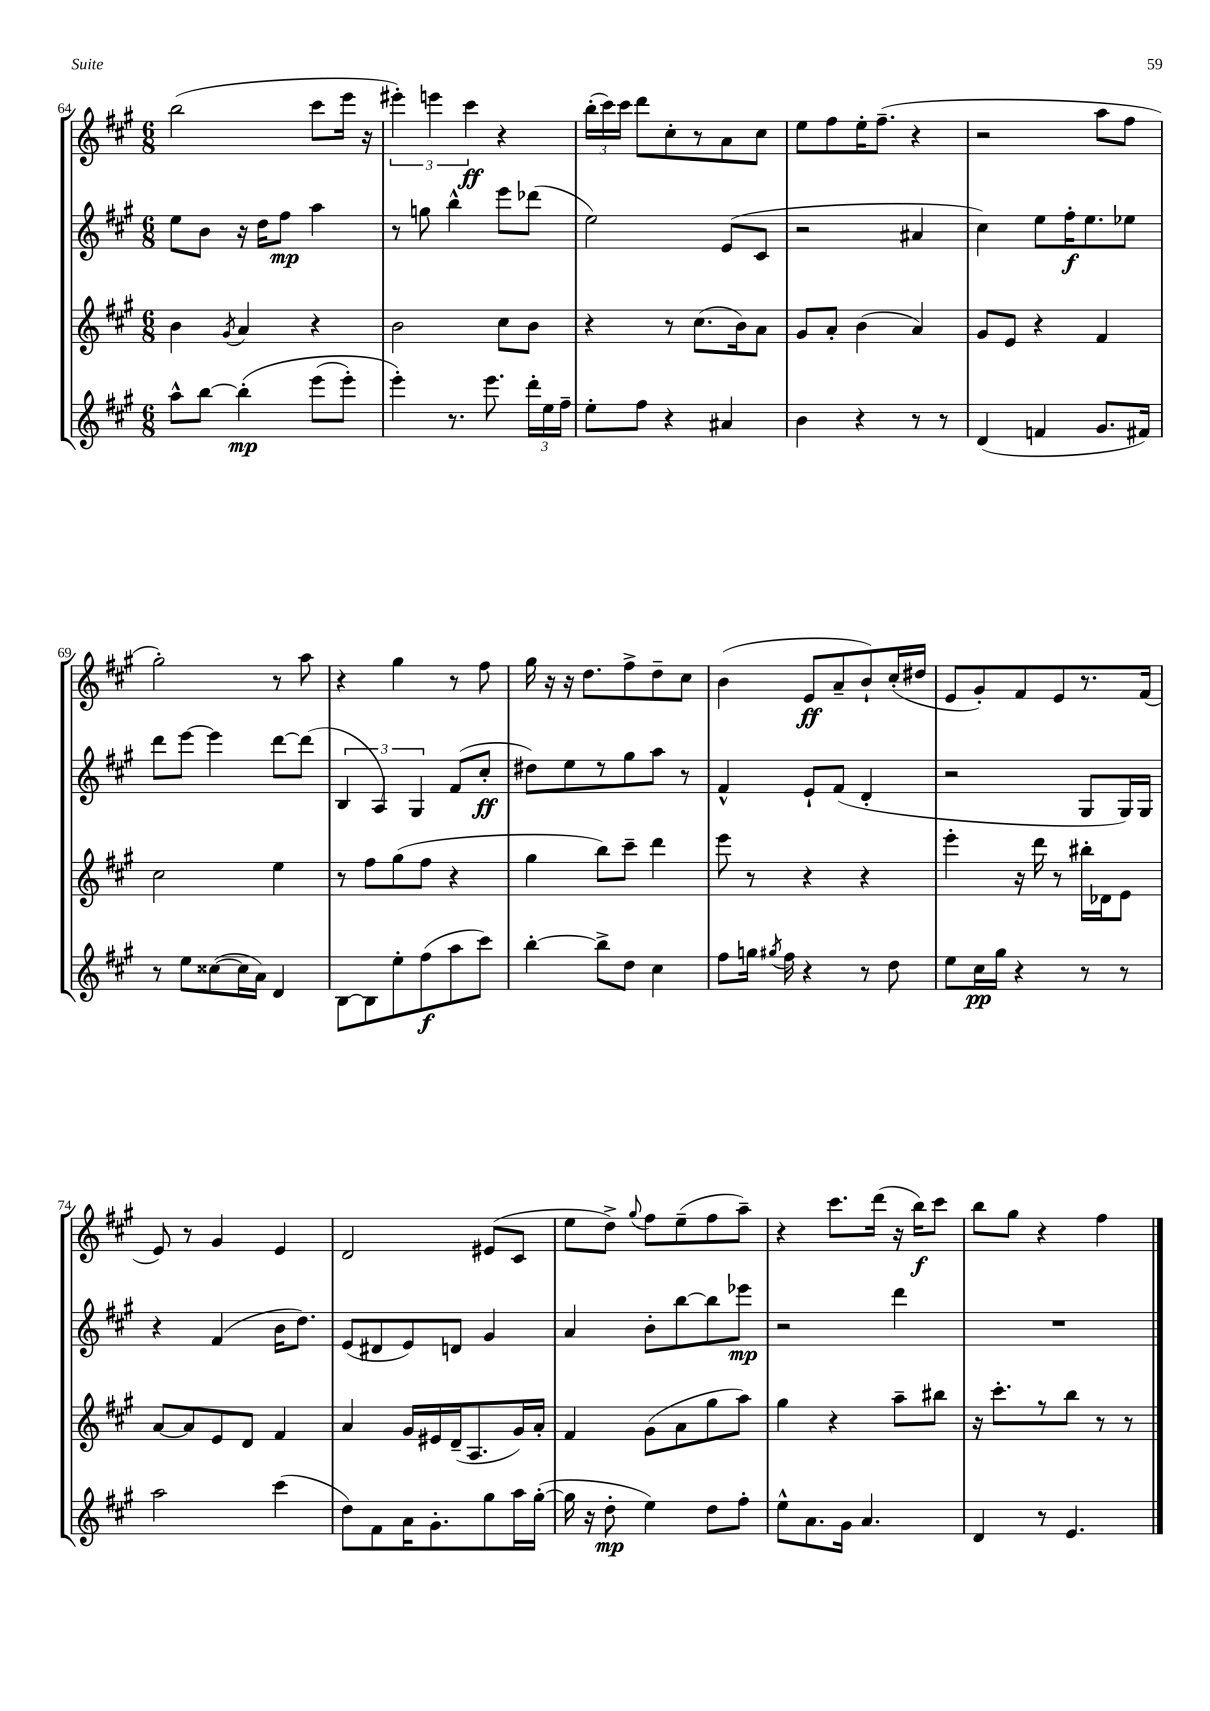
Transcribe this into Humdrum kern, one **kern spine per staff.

**kern	**kern	**kern	**kern
*staff4	*staff3	*staff2	*staff1
*clefG2	*clefG2	*clefG2	*clefG2
*k[f#c#g#]	*k[f#c#g#]	*k[f#c#g#]	*k[f#c#g#]
*M6/8	*M6/8	*M6/8	*M6/8
8aa^^	4b	8ee	(2bb
[8bb	.	8b	.
.	8qg#	.	.
&(4bb']	4a	16r	.
.	.	16dd	.
.	.	8ff#	.
(8eee	4r	4aa	8ccc#
8eee')	.	.	16eee
.	.	.	16r
=	=	=	=
4eee'&)	2b	8r	6eee#')
.	.	8gg	.
.	.	.	6eee
8.r	.	4bb^^	.
.	.	.	6ccc#
8.eee	.	.	.
.	8cc#	8eee	4r
24ddd'	8b	(8ddd-	.
24ee	.	.	.
24ff#~	.	.	.
=	=	=	=
8ee'	4r	2ee)	(24bb'
.	.	.	24ccc#)
.	.	.	24ccc#
8ff#	.	.	8ddd
4r	8r	.	8cc#'
.	(8.cc#	.	8r
4a#	.	(8e	8a
.	16b)	.	.
.	8a	8c#	8cc#
=	=	=	=
4b	8g#	2r	8ee
.	8a'	.	8ff#
4r	(4b	.	16ee'
.	.	.	(8.ff#~
8r	4a)	4a#	4r
8r	.	.	.
=	=	=	=
(4d	8g#	4cc#)	2r
.	8e	.	.
4f	4r	8ee	.
.	.	16ff#'	.
.	.	8.ee	.
8.g#	4f#	.	8aa
.	.	8ee-	8ff#
16f#)	.	.	.
=	=	=	=
8r	2cc#	8ddd	2gg#')
8ee	.	[8eee	.
([8cc##	.	4eee]	.
16cc##]	.	.	.
16a)	.	.	.
4d	4ee	[8ddd	8r
.	.	(8ddd]	8aa
=	=	=	=
[8B	8r	6B	4r
8B]	8ff#	.	.
.	.	6A)	.
8ee'	(8gg#	.	4gg#
.	.	6G#	.
(8ff#	8ff#	.	.
8aa	4r	(8f#	8r
8ccc#)	.	8cc#'	8ff#
=	=	=	=
[4bb'	4gg#	8dd#)	16gg#
.	.	.	16r
.	.	8ee	16r
.	.	.	8.dd
8bb^]	8bb)	8r	.
8dd	8ccc#~	8gg#	8ff#^
4cc#	4ddd	8aa	8dd~
.	.	8r	8cc#
=	=	=	=
8ff#	8eee	4f#^^	(4b
16gg	8r	.	.
8qgg#	.	.	.
16ff#	.	.	.
4r	4r	8e`	8e
.	.	(8f#	8a~
8r	4r	4d'	8b`)
8dd	.	.	(16cc#'
.	.	.	16dd#
=	=	=	=
8ee	4eee'	2r	8e
16cc#	.	.	8g#')
16gg#	.	.	.
4r	16r	.	8f#
.	16ddd	.	.
.	8r	.	8e
8r	16bb#'	8G#	8.r
.	16d-	.	.
8r	8e	16G#)	.
.	.	16G#	(16f#
=	=	=	=
2aa	[8a	4r	8e)
.	8a]	.	8r
.	8e	(4f#	4g#
.	8d	.	.
(4ccc#	4f#	16b	4e
.	.	8.dd)	.
=	=	=	=
8dd)	4a	(8e	2d
8f#	.	8d#	.
16a	16g#	8e)	.
8.g#'	16e#	.	.
.	(16d~	8d	.
.	8.A	.	.
8gg#	.	4g#	(8e#
16aa	16g#)	.	8c#
([16gg#'	16a'	.	.
=	=	=	=
16gg#]	4f#	4a	8ee
16r	.	.	.
8dd'	.	.	8dd^)
.	.	.	8qqgg#
4ee)	(8g#	8b'	8ff#
.	8a	[8bb	(8ee~
8dd	8gg#	8bb]	8ff#
8ff#'	8aa)	8eee-	8aa~)
=	=	=	=
8ee^^	4gg#	2r	4r
8.a	.	.	.
.	4r	.	8.ccc#
16g#	.	.	.
4.a	.	.	.
.	.	.	(16ddd
.	8aa~	4ddd	16r
.	.	.	16bb)
.	8bb#	.	8ccc#
=	=	=	=
4d	16r	2.r	8bb
.	8.ccc#'	.	.
.	.	.	8gg#
8r	8r	.	4r
4.e	8bb	.	.
.	8r	.	4ff#
.	8r	.	.
==	==	==	==
*-	*-	*-	*-
